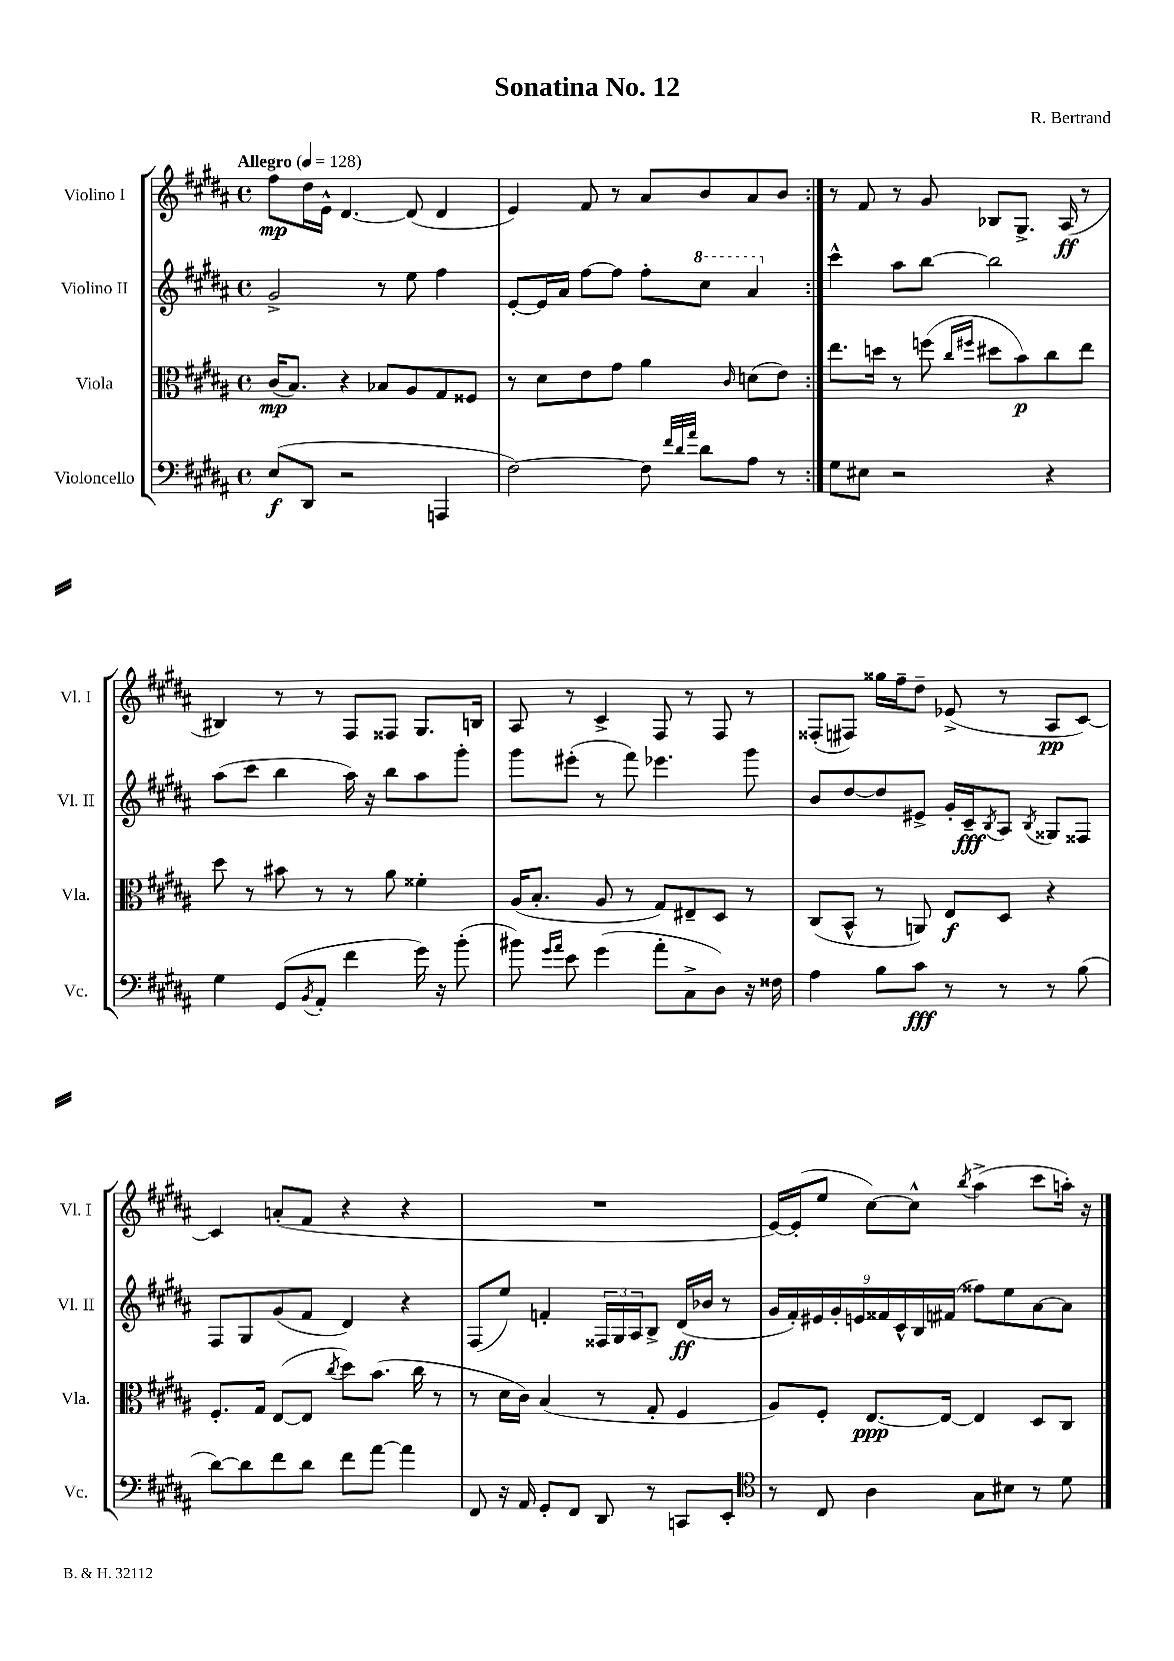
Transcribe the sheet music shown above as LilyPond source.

\header { title = "Sonatina No. 12" composer = "R. Bertrand" }
<<
\new StaffGroup <<
\new Staff = "s0" \with { instrumentName = "Violino I" shortInstrumentName = "Vl. I" } {
    \clef treble \key b \major \defaultTimeSignature \time 4/4 \tempo "Allegro" 4 = 128
    \repeat volta 2 { fis''8\mp dis''16 e'16-^ dis'4.~ dis'8( dis'4 |
    e'4) fis'8 r8 ais'8 b'8 ais'8 b'8 | }
    r8 fis'8 r8 gis'8 bes8 gis8.-> ais16\ff( r8 |
    bis4) r8 r8 fis8 fisis8 gis8. b16 |
    ais8 r8 cis'4-> fis8 r8 fis8 r8 |
    fisis8-.( fis8) gisis''16 fis''16-- dis''8-- ees'8->( r8 ais8\pp cis'8~) |
    cis'4 a'8-.( fis'8 r4 r4 |
    R1 |
    e'16~) e'16-.( e''8 cis''8~) cis''8-^ \acciaccatura { b''8 } ais''4->( cis'''8 a''16-.) r16 \bar "|." |
}
\new Staff = "s1" \with { instrumentName = "Violino II" shortInstrumentName = "Vl. II" } {
    \clef treble \key b \major \defaultTimeSignature \time 4/4
    \repeat volta 2 { gis'2-> r8 e''8 fis''4 |
    e'8~-. e'16 ais'16 fis''8~ fis''8 fis''8-. \ottava #1 cis'''8 ais''4 \ottava #0 | }
    cis'''4-^ ais''8 b''8~ b''2 |
    ais''8( cis'''8 b''4 ais''16) r16 b''8 ais''8 gis'''8-. |
    gis'''8 eis'''8-.( r8 fis'''8) ees'''4. gis'''8 |
    b'8 dis''8~ dis''8 eis'8-> gis'16-. cis'16--\fff \acciaccatura { b8 } ais8 \acciaccatura { b8 } gisis8 fisis8 |
    fis8 gis8 gis'8( fis'8 dis'4) r4 |
    fis8( e''8) f'4-. \tuplet 3/2 { fisis16 gis16 ais16 } b8-> dis'16\ff( bes'16 r8 |
    \tuplet 9/8 { gis'16 fis'16-.) eis'16 gis'16-. e'16 fisis'16 cis'16-^ b16 fis'16( } fisis''8) e''8 ais'8~ ais'8 \bar "|." |
}
\new Staff = "s2" \with { instrumentName = "Viola" shortInstrumentName = "Vla." } {
    \clef alto \key b \major \defaultTimeSignature \time 4/4
    \repeat volta 2 { cis'16\mp( b8.) r4 bes8 ais8 gis8 fisis8 |
    r8 dis'8 e'8 gis'8 ais'4 \grace { cis'16 } d'8( e'8) | }
    e''8. d''16 r8 f''8( \grace { cis''16 fis''16 } dis''8 b'8\p) cis''8 e''8 |
    dis''8 r8 bis'8 r8 r8 ais'8 fisis'4-. |
    ais16( b8.-. ais8 r8 gis8) eis8-- dis8 r8 |
    cis8( b,8-^ r8 a,8) e8\f dis8 r4 |
    fis8.-. gis16 e8~( e8 \acciaccatura { cis''8 } dis''8) b'8.( cis''16 r8 |
    r8 dis'16 cis'16) b4( r8 gis8-. fis4 |
    ais8) fis8-. e8.~\ppp e16~ e4 dis8 cis8 \bar "|." |
}
\new Staff = "s3" \with { instrumentName = "Violoncello" shortInstrumentName = "Vc." } {
    \clef bass \key b \major \defaultTimeSignature \time 4/4
    \repeat volta 2 { e8\f( dis,8 r2 a,,4 |
    fis2~) fis8 \grace { fis'32 dis'32 ais'32 } dis'8 ais8 r8 | }
    gis8 eis8 r2 r4 |
    gis4 gis,8( \acciaccatura { b,8 } ais,8-. fis'4 gis'16) r16 b'8-.( |
    bis'8) \grace { gis'16 ais'16 } e'8 gis'4( ais'8-. cis8-> dis8) r16 fisis16 |
    ais4 b8 cis'8\fff r8 r8 r8 b8( |
    dis'8~) dis'8 fis'8 dis'8 fis'8 ais'8~ ais'4 |
    fis,8 r16 ais,16 gis,8-. fis,8 dis,8 r8 c,8 e,8-. |
    \clef tenor r8 cis8 ais4 gis8 bis8 r8 dis'8 \bar "|." |
}
>>
>>
\layout { \context { \Score \remove "Bar_number_engraver" } }
